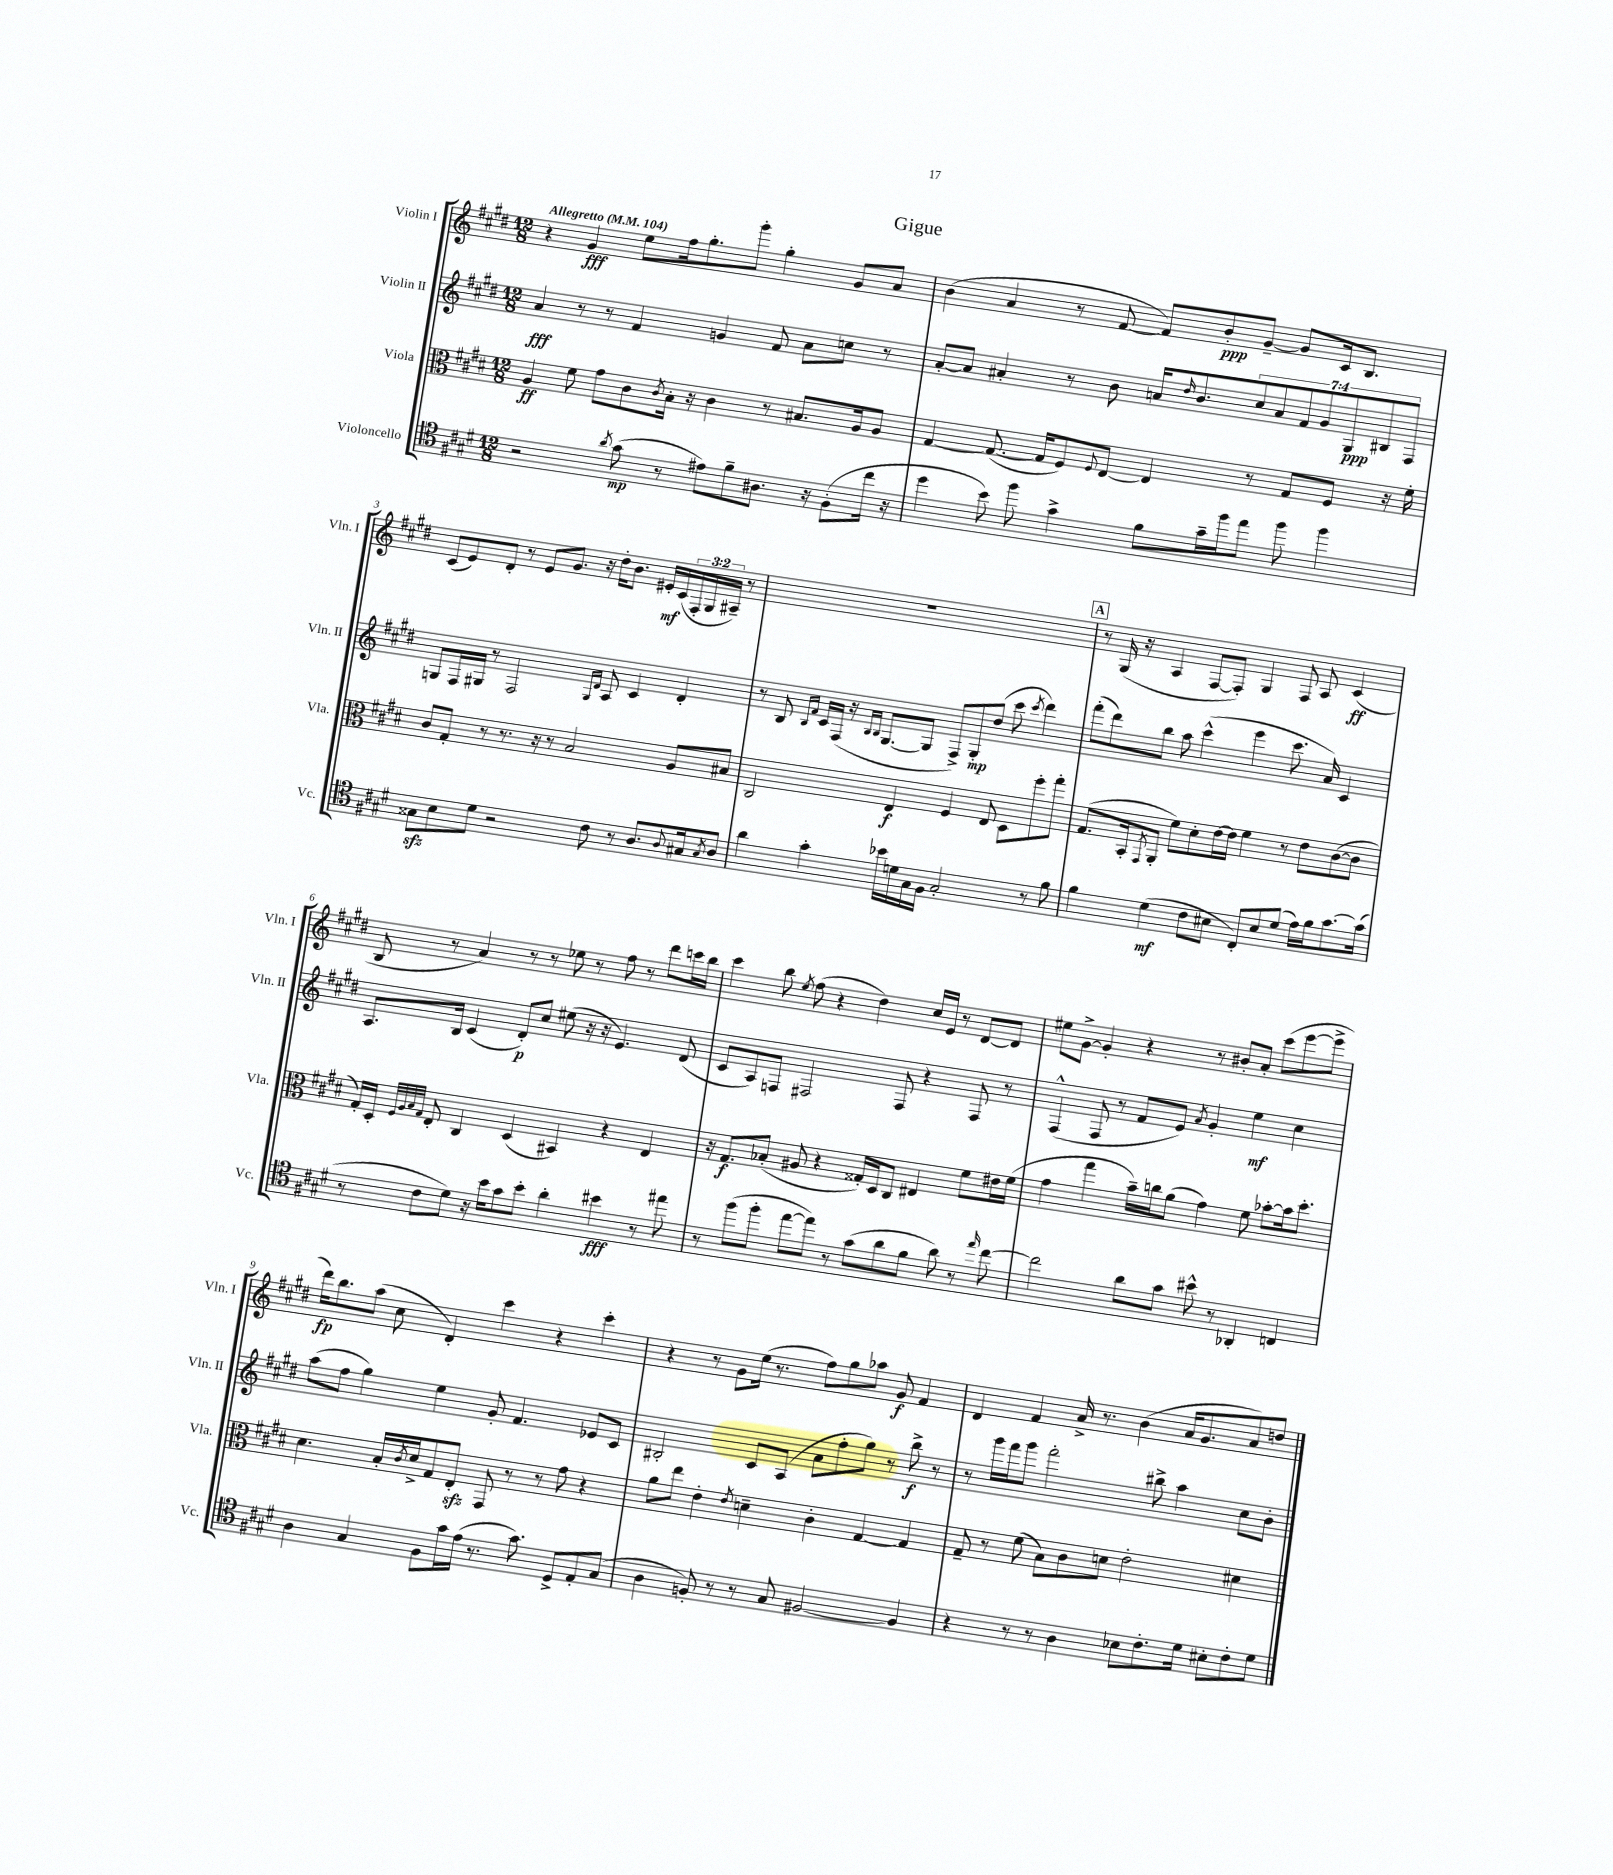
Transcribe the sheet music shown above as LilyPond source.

\header { title = "Gigue" }
<<
\new StaffGroup <<
\new Staff = "s0" \with { instrumentName = "Violin I" shortInstrumentName = "Vln. I" } {
    \clef treble \key e \major \numericTimeSignature \time 12/8 \override Staff.TupletNumber.text = #tuplet-number::calc-fraction-text \tempo "Allegretto" 4 = 104
    r4 gis'4\fff e''8 fis''16 gis''8.-. gis'''8-. gis''4-. gis'8 a'8 |
    b'4( a'4 r8 fis'8~ fis'8) b'8-.\ppp gis'8~-- gis'8 cis'16 b8. |
    cis'8( e'8) dis'8-. r8 e'8 gis'8. r16 dis''16-. b'8. eis'16-.\mf cis'16( \tuplet 3/2 { fis16-. gis16 ais16--) } r8 |
    R1. |
    \mark \markup { \box "A" } r8 gis16( r16 a4 fis8~ fis8-.) gis4 fis8 a8 cis'4\ff( |
    b8 r8 a'4) r8 r8 ees''8 r8 fis''8 r8 dis'''8 c'''16 b''16 |
    cis'''4 b''8 \acciaccatura { e''8 } fis''8( r4 dis''4) cis''16 e'16 r8 dis'8~ dis'8 |
    eis''8 gis'8~-> gis'4-. r4 r8 bis'8-. a'8-. cis'''8( e'''8~ e'''8-> |
    dis'''16\fp) b''8. a''8( cis''8 dis'4-.) cis'''4 r4 cis'''4-. |
    r4 r8 gis'8 e''16( r8. fis''8) gis''8 aes''8 gis'8\f fis'4 |
    dis'4 fis'4 a'16-> r8. b'4( a'16 gis'8. a'8) d''8 \bar "|." |
}
\new Staff = "s1" \with { instrumentName = "Violin II" shortInstrumentName = "Vln. II" } {
    \clef treble \key e \major \numericTimeSignature \time 12/8 \override Staff.TupletNumber.text = #tuplet-number::calc-fraction-text
    a'4\fff r8 r8 fis'4 g'4 fis'8 a'8 c''8 r8 |
    a'8~-. a'8 ais'4-. r8 b'8 a'16 \grace { dis''16 } b'8. \tuplet 7/4 { cis''8 a'8 fis'8 gis'8 gis8\ppp bis8 fis8 } |
    g8 fis16 gis16 r8 fis2 \grace { gis16 dis'16 } a8 cis'4 dis'4-. |
    r8 b8 \grace { b16 fis'16 } cis'16 fis16( r16 \grace { b16 b16 } gis8.~ gis8 fis8->) gis8-.\mp dis''8( cis'''8 \acciaccatura { cis'''8 } dis'''4) |
    \mark \markup { \box "A" } fis'''8-.( dis'''8) b''8 a''8 cis'''4-^( e'''4 cis'''8. a'16) cis'4 |
    a8. b16 cis'4( dis'8-.\p) cis''8 eis''8( r16 r16 e'4.) dis'8( |
    cis'8 a8) f8 fis2 fis8 r4 fis8 r8 |
    fis4-^( fis8 r8 fis'8 e'8) \acciaccatura { a'8 } gis'4-. e''4\mf cis''4 |
    a''8( fis''8 gis''4) e''4 gis'8-. fis'4. ees'8 cis'8 |
    bis2-. cis'8 a8( a'8 fis''8-. gis''8) r8 b''8->\f r8 |
    r8 gis'''16 fis'''16 gis'''8 fis'''2-. bis''8-> a''4 cis''8 b'8-. \bar "|." |
}
\new Staff = "s2" \with { instrumentName = "Viola" shortInstrumentName = "Vla." } {
    \clef alto \key e \major \numericTimeSignature \time 12/8
    a4\ff fis'8 gis'8 cis'8 \acciaccatura { cis'8 } b16-. r16 cis'4 r8 bis8. a16 a8 |
    gis4~ gis8.~( gis16 fis8) \appoggiatura { fis8 } e8~ e4 r8 gis8 fis8 r16 fis'16-. |
    cis'8 gis8-. r8 r8. r16 r8 b2 a8 bis8 |
    cis2 e4\f fis4 e8 dis8 fis''8-. gis''8-. |
    \mark \markup { \box "A" } gis8.( b,16-. \acciaccatura { gis,8 } a,8-. fis'8) dis'8-. e'16~ e'16 fis'4 r8 e'8 cis'8~( cis'8 |
    gis16-.) dis16-. \grace { fis32 a32 b32 gis32 } e8-. cis4 dis4( bis,4) r4 e4 |
    r16 gis8.\f bes8-.( ais8 r4 gisis16-.) dis16 cis8 eis4 fis'8 eis'16 fis'16( |
    gis'4 gis''4 b'16--) c''16 a'8( gis'4) fis'8 bes'8~-. bes'16 dis''8.-. |
    dis'4. b16-. \acciaccatura { cis'8 } dis'16-> gis8 e8-.\sfz gis,8 r8 r8 gis'8 r4 |
    a'8 e''8 e'4-. \acciaccatura { e'8 } d'4-- cis'4-. gis4~ gis4 |
    gis8-- r8 fis'8( b8) cis'8 d'8 e'2-. dis'4 \bar "|." |
}
\new Staff = "s3" \with { instrumentName = "Violoncello" shortInstrumentName = "Vc." } {
    \clef tenor \key e \major \numericTimeSignature \time 12/8
    r2 \acciaccatura { a'8 } gis'8\mp( r8 eis'8) fis'8-- ais8. r16 fis8-.( cis''16 r16 |
    dis''4 b'8) fis''8 gis'4-> fis'8 gis'16-- fis''16 e''8 fis''8 fis''4 |
    gisis8\sfz b8 dis'8 r2 cis'8 r8 a8. \appoggiatura { a8 } gis16 \acciaccatura { gis8 } a8 |
    a'4 gis'4-. bes'16 d'16 gis16 fis16 gis2-. r8 fis'8 |
    \mark \markup { \box "A" } fis'4 dis'4\mf( cis'8 bis8 cis8-.) bis8 dis'8( e'16) fis'16 gis'8.~ gis'16( |
    r8 cis'8 dis'8) r16 b'16 gis'8 b'8-. a'4-. bis'4\fff r8 eis''8 |
    r8 fis''8( fis''8-. e''8~ e''8) r8 gis'8( a'8 fis'8 a'8) r8 \grace { e''16 } cis''8~ |
    cis''2 a'8 gis'8 bis'8-^ r8 aes,4-. c4 |
    a4 gis4 fis8 gis'16 e'16( r8. gis'8.) dis8-> e8-. gis8( |
    a4 f8-.) r8 r8 gis8 fis2~ fis4 |
    r4 r8 r8 a4 bes8 cis'8.-. dis'16 bis8-. cis'8-. dis'8 \bar "|." |
}
>>
>>
